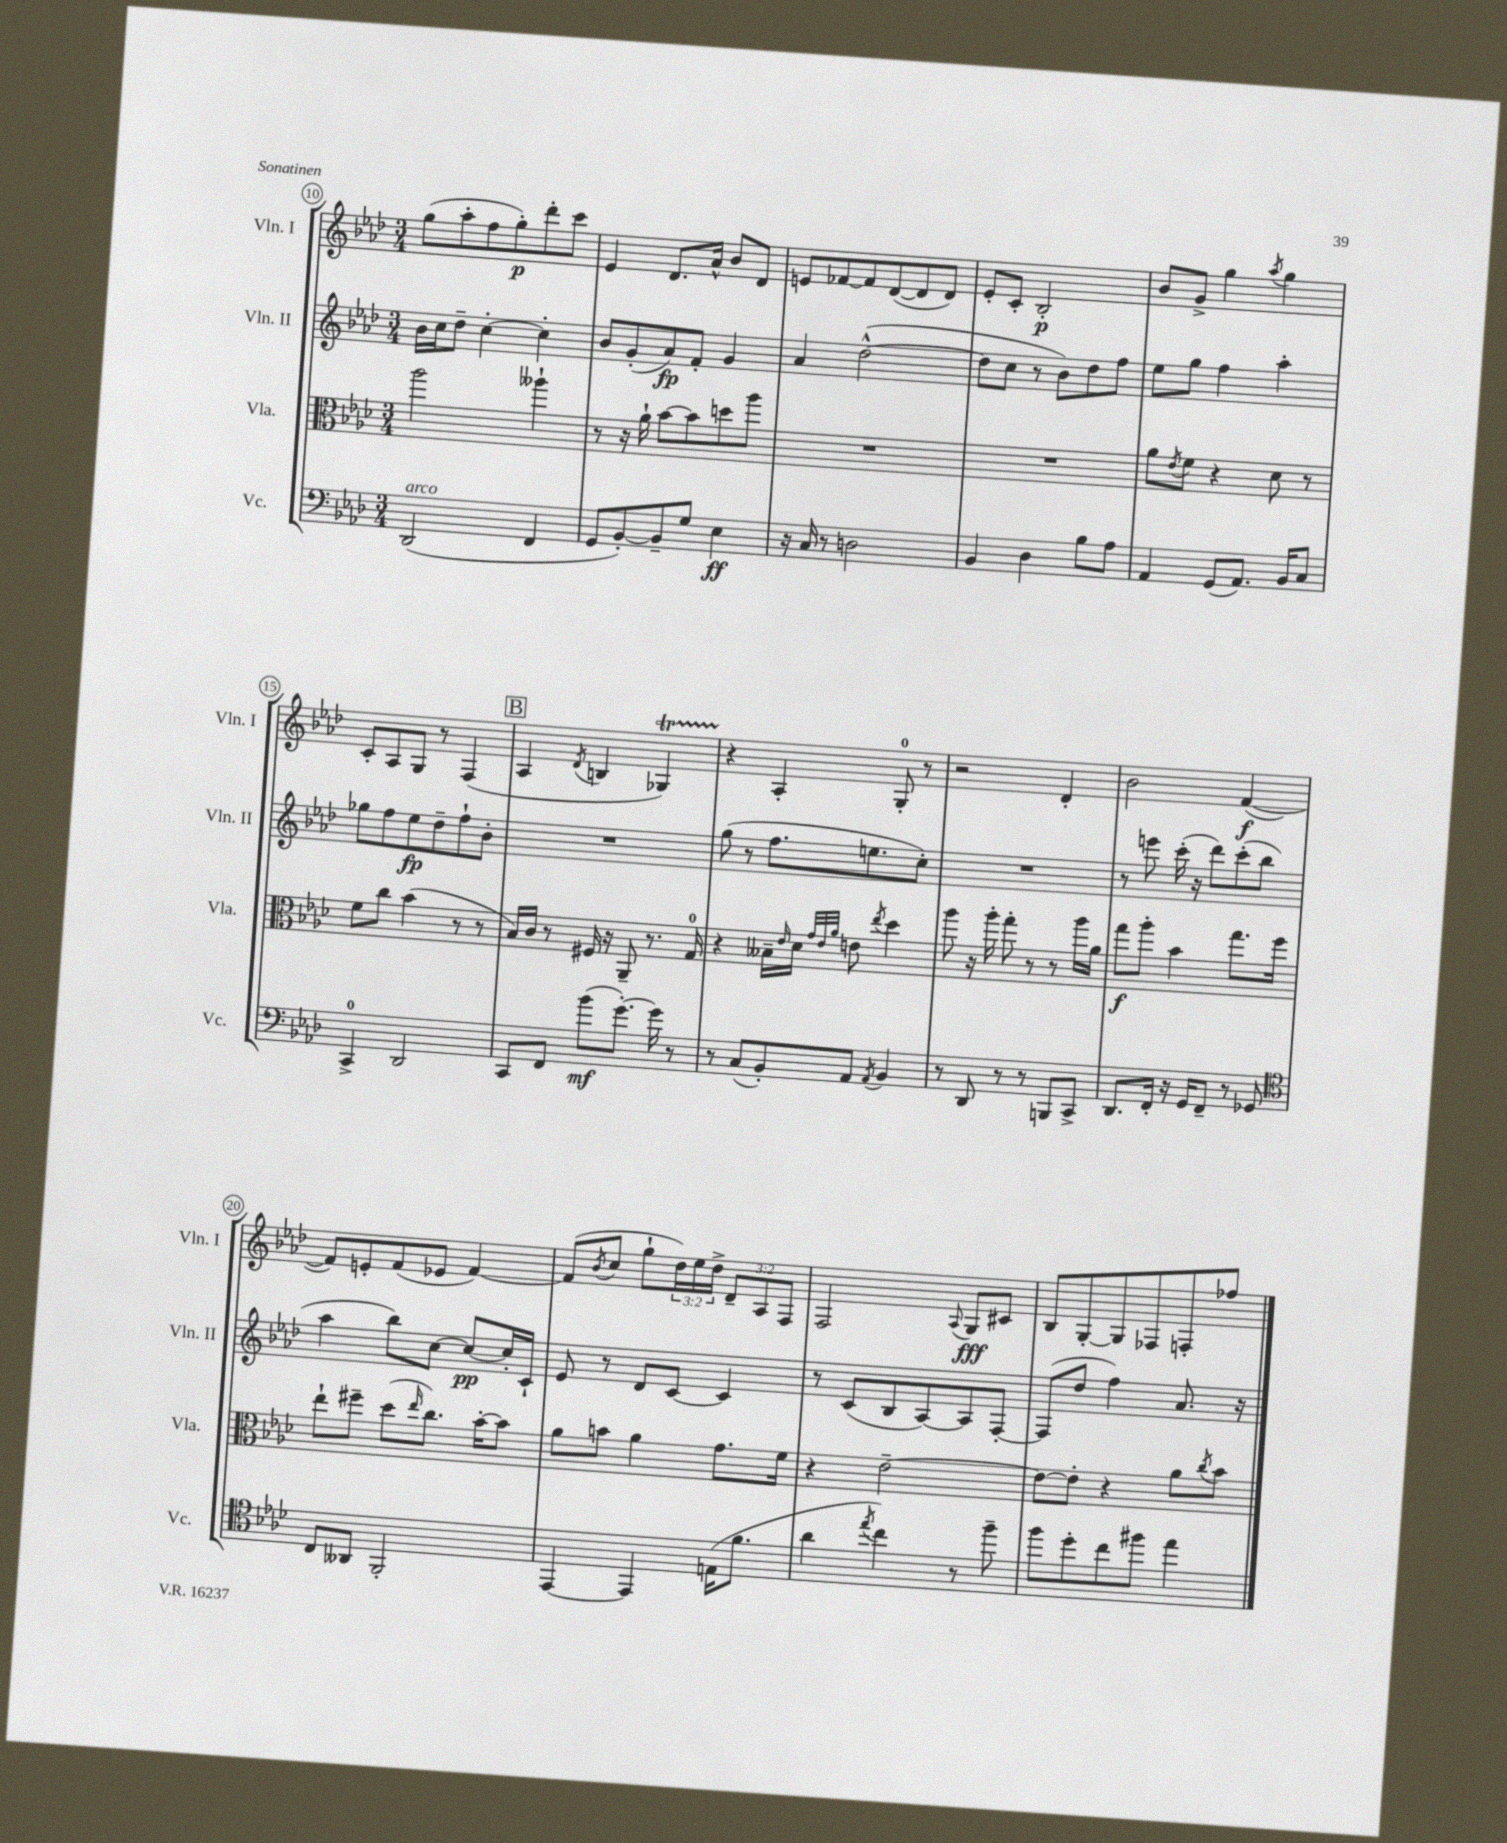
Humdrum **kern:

**kern	**dynam	**kern	**dynam	**kern	**dynam	**kern	**dynam
*part4	*part4	*part3	*part3	*part2	*part2	*part1	*part1
*staff4	*staff4	*staff3	*staff3	*staff2	*staff2	*staff1	*staff1
*I"Vc.	*	*I"Vla.	*	*I"Vln. II	*	*I"Vln. I	*
*I'Vc.	*	*I'Vla.	*	*I'Vln. II	*	*I'Vln. I	*
*clefF4	*	*clefC3	*	*clefG2	*	*clefG2	*
*k[b-e-a-d-]	*	*k[b-e-a-d-]	*	*k[b-e-a-d-]	*	*k[b-e-a-d-]	*
*M3/4	*	*M3/4	*	*M3/4	*	*M3/4	*
=10	=10	=10	=10	=10	=10	=10	=10
!LO:TX:a:i:t=arco	!	!	!	!	!	!	!
(2DD-/	.	2aa-\	.	16b-\LL	.	(8gg\L	.
.	.	.	.	16cc\J	.	.	.
.	.	.	.	8dd-~\J	.	8aa-'\	.
.	.	.	.	[4cc'\	.	8ff\	.
.	.	.	.	.	.	8gg'\)	p
4FF/	.	4aa--X`\	.	4cc'\]	.	8ddd-'\	.
.	.	.	.	.	.	8ccc\J	.
=11	=11	=11	=11	=11	=11	=11	=11
8GG/L	.	8r	.	8b-/L	.	4e-/	.
[8BB-'/)	.	16r	.	(8g'/	.	.	.
.	.	16a-`\	.	.	.	.	.
8BB-~/]	.	[8b-\L	.	8a-/)	fp	8.d-/L	.
8G/J	.	8b-\]	.	8f'/J	.	.	.
.	.	.	.	.	.	16a-^^/Jk	.
4E-\	ff	8ddn\	.	4g/	.	8b-/L	.
.	.	8aa-\J	.	.	.	8d-/J	.
=12	=12	=12	=12	=12	=12	=12	=12
16r	.	2.r	.	4a-/	.	8en/L	.
16C/	.	.	.	.	.	.	.
8r	.	.	.	.	.	[8f-X/	.
2Dn\	.	.	.	([2dd-^^\	.	8f-/]	.
.	.	.	.	.	.	([8d-/	.
.	.	.	.	.	.	8d-/]	.
.	.	.	.	.	.	8d-/J)	.
=13	=13	=13	=13	=13	=13	=13	=13
4BB-/	.	2.r	.	8dd-\L]	.	8e-'/L	.
.	.	.	.	8cc\J	.	8c'/J	.
4D-\	.	.	.	8r	.	2B-'/	p
.	.	.	.	8b-\L)	.	.	.
8B-\L	.	.	.	8dd-\	.	.	.
8A-\J	.	.	.	8ff\J	.	.	.
=14	=14	=14	=14	=14	=14	=14	=14
4AA-/	.	8a-\L	.	8ee-\L	.	8b-/L	.
.	.	8qe-/	.	.	.	.	.
.	.	8f\J	.	8gg\J	.	8g^/J	.
(8GG/L	.	4r	.	4ff\	.	4gg\	.
8.AA-/J)	.	.	.	.	.	.	.
.	.	.	.	.	.	8qaa-/	.
.	.	8d-\	.	4aa-'\	.	4gg\	.
16BB-/KL	.	.	.	.	.	.	.
8C/J	.	8r	.	.	.	.	.
!!LO:LB:g=z
=15	=15	=15	=15	=15	=15	=15	=15
4CC^/	.	8f\L	.	8gg-X\L	.	8c'/L	.
.	.	8cc\J	.	8ff\	.	8A-/	.
2DD-/	.	(4b-\	.	8ee-\	fp	8G/J	.
.	.	.	.	8dd-~\	.	8r	.
.	.	8r	.	8ff`\	.	(4F/	.
.	.	8r	.	8b-'\J	.	.	.
!!LO:REH:place=s1:t=B
=16	=16	=16	=16	=16	=16	=16	=16
8CC/L	.	16B-/LL)	.	2.r	.	4A-/	.
.	.	16c/JJ	.	.	.	.	.
8FF/J	.	8r	.	.	.	.	.
.	.	.	.	.	.	8qd-/	.
(8b-\L	mf	16F#X/	.	.	.	4Bn/	.
.	.	16r	.	.	.	.	.
[8.g'\J)	.	8AA-~/	.	.	.	.	.
.	.	8.r	.	.	.	4G-XT/)	.
16g\]	.	.	.	.	.	.	.
8r	.	.	.	.	.	.	.
.	.	16G/	.	.	.	.	.
=17	=17	=17	=17	=17	=17	=17	=17
8r	.	4r	.	(8gg\	.	4r	.
(8C/L	.	.	.	8r	.	.	.
8BB-'/)	.	16B--X~\LL	.	8.ff\L	.	4A-'/	.
.	.	16qqe-/	.	.	.	.	.
.	.	16d-\JJ	.	.	.	.	.
.	.	32qqg/LLL	.	.	.	.	.
.	.	32qqe-/	.	.	.	.	.
.	.	32qqa-/JJJ	.	.	.	.	.
8AA-/J	.	8en\	.	.	.	.	.
.	.	.	.	8.een\	.	.	.
8qAA-/	.	8qee-/	.	.	.	.	.
4BB-/	.	4dd-\	.	.	.	8G'/	.
.	.	.	.	8cc'\J)	.	8r	.
=18	=18	=18	=18	=18	=18	=18	=18
8r	.	8aa-\	.	2.r	.	2r	.
8DD-/	.	16r	.	.	.	.	.
.	.	16aa-'\	.	.	.	.	.
8r	.	8gg'\	.	.	.	.	.
8r	.	8r	.	.	.	.	.
8BBBn/L	.	8r	.	.	.	4d-'/	.
8CC^/J	.	16aa-\LL	.	.	.	.	.
.	.	16a-\JJ	.	.	.	.	.
=19	=19	=19	=19	=19	=19	=19	=19
8.DD-/L	.	8gg\L	f	8r	.	2b-\	.
.	.	8aa-'\J	.	8eeen\	.	.	.
16FF'/Jk	.	.	.	.	.	.	.
16r	.	4b-\	.	(16ccc'\	.	.	.
16GG/KL	.	.	.	16r	.	.	.
8FF~/J	.	.	.	8ddd-\L)	.	.	.
8r	.	8.gg\L	.	(8ccc'\	.	([4f/	f
8GG-X/	.	.	.	8bb-\J	.	.	.
.	.	16ff\Jk	.	.	.	.	.
!!LO:LB:g=z
=20	=20	=20	=20	=20	=20	=20	=20
*clefC4	*	*	*	*	*	*	*
8C/L	.	8ee-`\L	.	4aa-\	.	8f/L])	.
8AA--X/J	.	8ff#X~\J	.	.	.	8en'/	.
2FF'/	.	(8dd-\L	.	8bb-\L)	.	(8f/	.
.	.	16qqee-/	.	.	.	.	.
.	.	8.cc\J)	.	[8cc\J	.	8e-X/J	.
.	.	.	.	8cc/L_	pp	[4f/)	.
.	.	[16b-'\KL	.	.	.	.	.
.	.	8b-\J]	.	16cc'/L]	.	.	.
.	.	.	.	16c`/JJ	.	.	.
=21	=21	=21	=21	=21	=21	=21	=21
[4EE-/	.	8a-\L	.	8e-/	.	(8f/L]	.
.	.	.	.	.	.	8qb-/	.
.	.	8bn\J	.	8r	.	8cc/J	.
4EE-/]	.	4a-\	.	8d-/L	.	8gg`\L	.
.	.	.	.	[8c/J	.	24dd-\L)	.
.	.	.	.	.	.	24ee-\	.
.	.	.	.	.	.	24dd-^\JJ	.
(16En\KL	.	8.g\L	.	4c/]	.	12d-~/L	.
8.f\J	.	.	.	.	.	.	.
.	.	.	.	.	.	12A-/	.
.	.	.	.	.	.	12F/J	.
.	.	16f\Jk	.	.	.	.	.
=22	=22	=22	=22	=22	=22	=22	=22
4a-\	.	4r	.	8r	.	2F/	.
.	.	.	.	(8c/L	.	.	.
8qee-/	.	.	.	.	.	.	.
4cc\)	.	[2e-~\	.	8B-/	.	.	.
.	.	.	.	[8A-/)	.	.	.
.	.	.	.	.	.	8qqA-/	.
8r	.	.	.	8A-/]	.	8G/L	fff
8ff~\	.	.	.	[8F'/J	.	8c#X/J	.
=23	=23	=23	=23	=23	=23	=23	=23
8ff\L	.	8e-\L_	.	(8F/L]	.	8B-/L	.
8dd-'\	.	8e-'\J]	.	8dd-/J	.	[8G'/	.
8cc\	.	4r	.	4ff\)	.	8G/]	.
8ff#X\J	.	.	.	.	.	8F-X/	.
4ee-\	.	8a-\L	.	8.a-/	.	8Fn'/	.
.	.	8qcc/	.	.	.	.	.
.	.	8b-\J	.	.	.	8ff-X/J	.
.	.	.	.	16r	.	.	.
==	==	==	==	==	==	==	==
*-	*-	*-	*-	*-	*-	*-	*-
